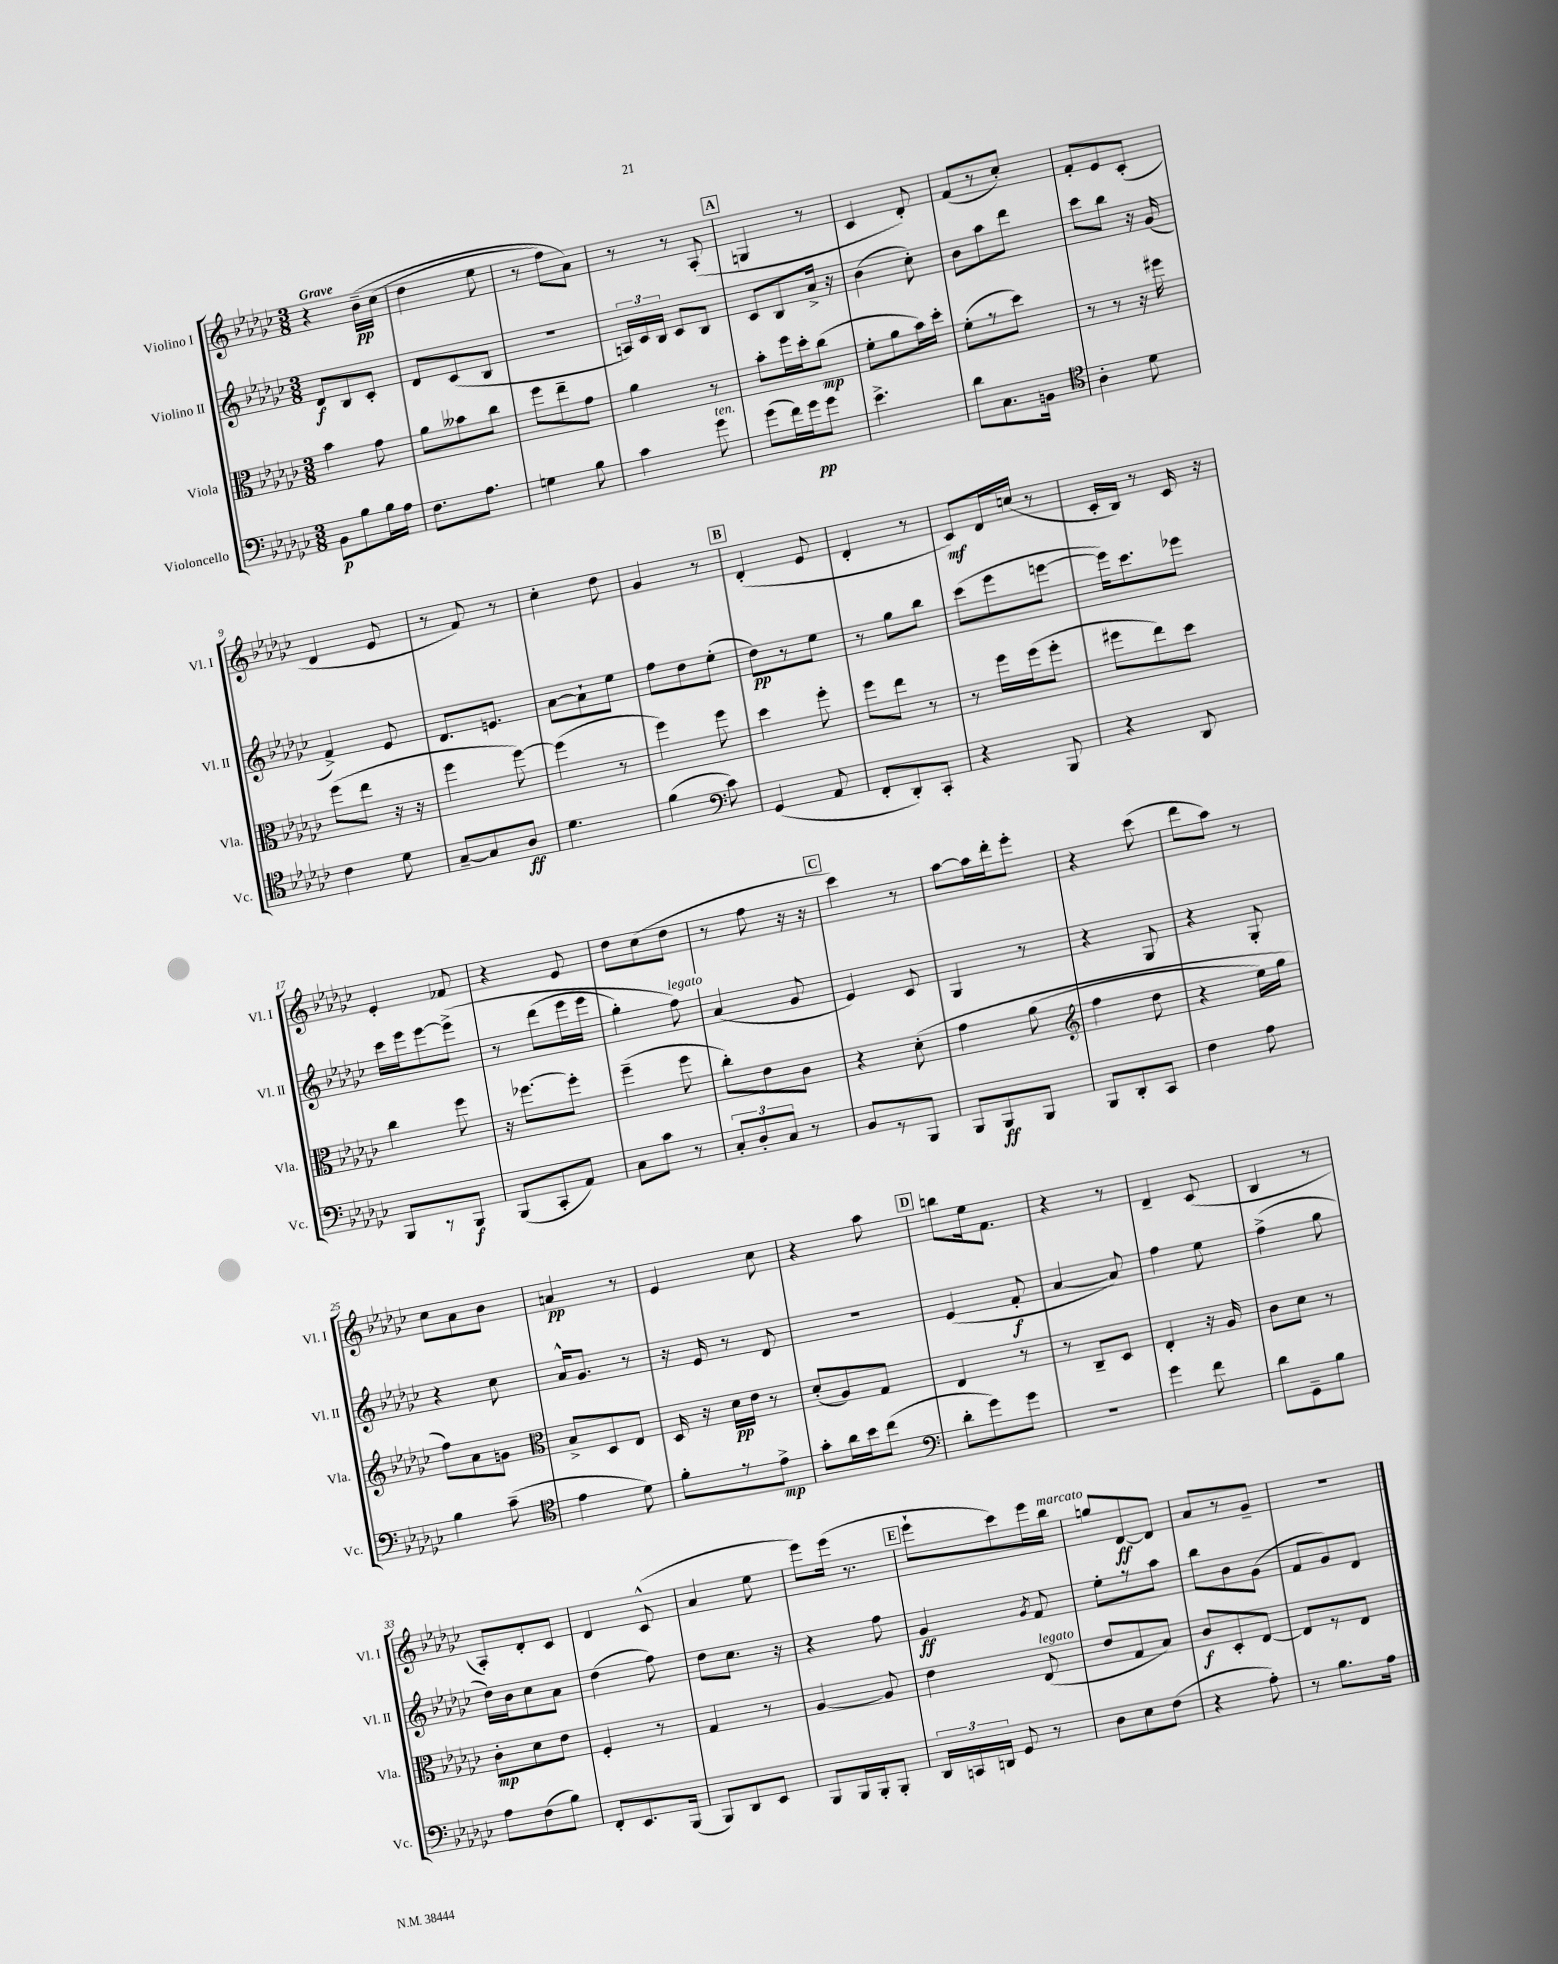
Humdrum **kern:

**kern	**dynam	**kern	**dynam	**kern	**dynam	**kern	**dynam
*part4	*part4	*part3	*part3	*part2	*part2	*part1	*part1
*staff4	*staff4	*staff3	*staff3	*staff2	*staff2	*staff1	*staff1
*I"Violoncello	*	*I"Viola	*	*I"Violino II	*	*I"Violino I	*
*I'Vc.	*	*I'Vla.	*	*I'Vl. II	*	*I'Vl. I	*
*clefF4	*	*clefC3	*	*clefG2	*	*clefG2	*
*k[b-e-a-d-g-c-]	*	*k[b-e-a-d-g-c-]	*	*k[b-e-a-d-g-c-]	*	*k[b-e-a-d-g-c-]	*
*M3/8	*	*M3/8	*	*M3/8	*	*M3/8	*
=1	=1	=1	=1	=1	=1	=1	=1
!	!	!	!	!	!	!LO:TX:a:B:t=Grave	!
8BB-\L	p	4b-\	.	8d-/L	f	4r	.
8B-\	.	.	.	8B-/	.	.	.
16B-\L	.	8g-\	.	8c-'/J	.	(16b-~\LL	pp
16A-\JJ	.	.	.	.	.	(16cc-\JJ	.
=2	=2	=2	=2	=2	=2	=2	=2
8.F\L	.	8a-\L	.	8d-/L	.	4dd-\	.
.	.	8b--X\	.	(8c-/	.	.	.
8.A-\J	.	.	.	.	.	.	.
.	.	8cc-\J	.	8B-/J	.	8ee-\	.
=3	=3	=3	=3	=3	=3	=3	=3
4Gn\	.	8ff\L	.	4.r	.	8r	.
.	.	8ee-~\	.	.	.	8ff\L)	.
8B-\	.	8g-\J	.	.	.	8a-\J)	.
=4	=4	=4	=4	=4	=4	=4	=4
4c-\	.	4a-\	.	24An/LL)	.	8r	.
.	.	.	.	24c-/	.	.	.
.	.	.	.	24B-/JJ	.	.	.
.	.	.	.	8c-/L	.	8r	.
!LO:TX:a:i:t=ten.	!	!	!	!	!	!	!
8g-\	.	8r	.	8B-/J	.	(8A-'/	.
!!LO:REH:place=s1:t=A
=5	=5	=5	=5	=5	=5	=5	=5
(8g-\L	.	8b-'\L	.	8c-/L	.	4Gn/	.
16f\L)	.	16ff\L	.	8B-/	.	.	.
16g-\J	pp	16dd-'\J	.	.	.	.	.
8g-\J	.	(8cc-\J	mp	16a-^/Jk	.	8r	.
.	.	.	.	16r	.	.	.
=6	=6	=6	=6	=6	=6	=6	=6
4.e-^\	.	8f'\L	.	(4b-\	.	4c-/	.
.	.	8a-\	.	.	.	.	.
.	.	16b-\L)	.	8cc-'\)	.	8d-'/)	.
.	.	16dd-'\JJ	.	.	.	.	.
=7	=7	=7	=7	=7	=7	=7	=7
8d-\L	.	(8f'\L	.	8b-\L	.	(8f/L	.
8.C-\	.	8r	.	8aa-\	.	8r	.
.	.	8dd-\J)	.	8ddd-\J	.	8cc-'/J)	.
16BBn\Jk	.	.	.	.	.	.	.
=8	=8	=8	=8	=8	=8	=8	=8
*clefC4	*	*	*	*	*	*	*
4A-'\	.	8r	.	8ccc-\L	.	8f'/L	.
.	.	8r	.	8bb-\J	.	8e-/	.
8d-\	.	16r	.	16r	.	(8c-'/J	.
.	.	16ff#X\	.	(16g-/	.	.	.
!!LO:LB:g=z
=9	=9	=9	=9	=9	=9	=9	=9
4c-\	.	(8ff\L	.	4f^/)	.	4d-/	.
.	.	8ee-\J	.	.	.	.	.
8d-\	.	16r	.	8e-/	.	8e-/	.
.	.	16r	.	.	.	.	.
=10	=10	=10	=10	=10	=10	=10	=10
[8G-~/L	.	4ff\	.	8.d-/L	.	8r	.
8G-/]	.	.	.	.	.	8f/)	.
.	.	.	.	8.en/J	.	.	.
8A-/J	ff	[8ff\)	.	.	.	8r	.
=11	=11	=11	=11	=11	=11	=11	=11
4.d-\	.	(4ff\]	.	[8a-\L	.	4cc-'\	.
.	.	.	.	8a-`\]	.	.	.
.	.	8r	.	8ee-\J	.	8dd-\	.
=12	=12	=12	=12	=12	=12	=12	=12
(4f\	.	4ff\)	.	8ff\L	.	4g-/	.
.	.	.	.	8dd-\	.	.	.
*clefF4	*	*	*	*	*	*	*
8c-\)	.	8ff\	.	(8ee-'\J	.	8r	.
!!LO:REH:place=s1:t=B
=13	=13	=13	=13	=13	=13	=13	=13
(4GG-/	.	4dd-\	.	8dd-\L)	pp	(4d-'/	.
.	.	.	.	8r	.	.	.
8AA-/	.	8ff'\	.	8ee-\J	.	8e-/	.
=14	=14	=14	=14	=14	=14	=14	=14
8FF'/L	.	8ff\L	.	8r	.	4d-'/	.
8DD-'/)	.	8ee-\J	.	8gg-\L	.	.	.
8CC-'/J	.	8r	.	8bb-\J	.	8r	.
=15	=15	=15	=15	=15	=15	=15	=15
4r	.	8r	.	(8ccc-\L	.	8c-/L)	mf
.	.	16ff\LL	.	8eee-\	.	16d-/L	.
.	.	(16ff\J	.	.	.	(16ccn/JJ	.
8BBB-/	.	8ff'\J	.	[8eeen\J	.	8r	.
=16	=16	=16	=16	=16	=16	=16	=16
4r	.	8ff#X\L	.	16eee\KL])	.	16c-'/LL	.
.	.	.	.	8.ccc-\	.	16B-/JJ)	.
.	.	8ee-\)	.	.	.	8r	.
8DD-/	.	8dd-\J	.	8eee-X\J	.	16c-/	.
.	.	.	.	.	.	16r	.
!!LO:LB:g=z
=17	=17	=17	=17	=17	=17	=17	=17
8BBB-/L	.	4cc-\	.	16ccc-\LL	.	4e-'/	.
.	.	.	.	16eee-\J	.	.	.
8r	.	.	.	[8eee-\	.	.	.
8BBB-/J	f	8ff\	.	(8eee-^\J]	.	8f-X/	.
=18	=18	=18	=18	=18	=18	=18	=18
(8BBB-/L	.	16r	.	8r	.	4r	.
.	.	[8.ff-X\L	.	.	.	.	.
8CC-'/	.	.	.	(8ddd-\L	.	.	.
8AA-/J)	.	8ff-'\J]	.	16eee-\L	.	8e-/	.
.	.	.	.	16eee-\JJ	.	.	.
=19	=19	=19	=19	=19	=19	=19	=19
8C-\L	.	(4ff~\	.	4gg-'\)	.	8dd-\L	.
8c-\J	.	.	.	.	.	(8cc-\	.
!	!	!	!	!LO:TX:a:i:t=legato	!	!	!
8r	.	8ff\	.	8ff\)	.	8dd-\J	.
=20	=20	=20	=20	=20	=20	=20	=20
12C-'/L	.	8cc-'\L)	.	(4a-/	.	8r	.
12D-'/	.	.	.	.	.	.	.
.	.	8e-\	.	.	.	8ff\	.
12C-/J	.	.	.	.	.	.	.
8r	.	8c-\J	.	8g-/	.	16r	.
.	.	.	.	.	.	16r	.
!!LO:REH:place=s1:t=C
=21	=21	=21	=21	=21	=21	=21	=21
8BB-/L	.	4r	.	4e-/)	.	4ccc-\)	.
8r	.	.	.	.	.	.	.
8BBB-/J	.	(8d-'\	.	8c-/	.	8r	.
=22	=22	=22	=22	=22	=22	=22	=22
8BBB-/L	.	4g-\	.	4G-/	.	[8aa-\L	.
8BBB-/	ff	.	.	.	.	16aa-\L]	.
.	.	.	.	.	.	16ddd-'\J	.
8BBB-/J	.	(8a-\	.	8r	.	8eee-'\J	.
=23	=23	=23	=23	=23	=23	=23	=23
*	*	*clefG2	*	*	*	*	*
8BBB-/L	.	4ff\	.	4r	.	4r	.
8DD-'/	.	.	.	.	.	.	.
8CC-/J	.	8dd-\	.	8G-/	.	(8ccc-\	.
=24	=24	=24	=24	=24	=24	=24	=24
4F\	.	4r	.	4r	.	8ddd-\L	.
.	.	.	.	.	.	8aa-\J)	.
8A-\	.	16ee-\LL)	.	8G-'/	.	8r	.
.	.	16gg-\JJ	.	.	.	.	.
!!LO:LB:g=z
=25	=25	=25	=25	=25	=25	=25	=25
4B-\	.	8ff\L)	.	4r	.	8cc-\L	.
.	.	8a-\	.	.	.	8a-\	.
(8c-~\	.	8gn\J	.	8cc-\	.	8b-\J	.
=26	=26	=26	=26	=26	=26	=26	=26
*clefC4	*	*clefC3	*	*	*	*	*
4e-\	.	8B-^/L	.	16a-^^/KL	.	4an/	pp
.	.	.	.	8.g-/J	.	.	.
.	.	8D-/	.	.	.	.	.
8d-\)	.	8E-/J	.	8r	.	8r	.
=27	=27	=27	=27	=27	=27	=27	=27
8f'\L	.	16D-/	.	16r	.	4e-/	.
.	.	16r	.	16e-/	.	.	.
8r	.	16d-\LL	pp	8r	.	.	.
.	.	16e-\JJ	.	.	.	.	.
8e-^\J	mp	8r	.	8d-/	.	8cc-\	.
=28	=28	=28	=28	=28	=28	=28	=28
8g-'\L	.	(8d-'/L	.	4.r	.	4r	.
16a-\L	.	8A-/)	.	.	.	.	.
16b-\J	.	.	.	.	.	.	.
(8cc-\J	.	8G-/J	.	.	.	8aa-\	.
!!LO:REH:place=s1:t=D
=29	=29	=29	=29	=29	=29	=29	=29
*clefF4	*	*	*	*	*	*	*
8d-'\L	.	4E-/	.	(4e-/	.	8bbn\L	.
8g-\)	.	.	.	.	.	16ee-\k	.
.	.	.	.	.	.	8.f\J	.
8g-\J	.	8r	.	8f'/	f	.	.
=30	=30	=30	=30	=30	=30	=30	=30
4.r	.	8r	.	[4a-/	.	4r	.
.	.	8C-~/L	.	.	.	.	.
.	.	8D-/J	.	8a-/])	.	8r	.
=31	=31	=31	=31	=31	=31	=31	=31
4g-\	.	4E-'/	.	4ff\	.	4d-~/	.
8f\	.	16r	.	8ee-\	.	(8c-/	.
.	.	16A-/	.	.	.	.	.
=32	=32	=32	=32	=32	=32	=32	=32
8d-\L	.	8c-\L	.	(4ff^\	.	4B-/	.
8GG-~\	.	8d-\J	.	.	.	.	.
8B-\J	.	8r	.	8gg-\	.	8r	.
!!LO:LB:g=z
=33	=33	=33	=33	=33	=33	=33	=33
8A-\L	.	8c-'\L	mp	16dd-\LL)	.	8A-'/L)	.
.	.	.	.	16b-\J	.	.	.
(8F\	.	8d-\	.	8cc-\	.	8d-'/	.
8B-\J)	.	8e-\J	.	8a-\J	.	8c-/J	.
=34	=34	=34	=34	=34	=34	=34	=34
8FF'/L	.	4F'/	.	(4dd-\	.	4d-/	.
8.EE-/	.	.	.	.	.	.	.
.	.	8r	.	8ff\)	.	(8c-^^/	.
(16BBB-/Jk	.	.	.	.	.	.	.
=35	=35	=35	=35	=35	=35	=35	=35
8BBB-/L)	.	4G-/	.	8dd-\L	.	4a-/	.
8DD-/	.	.	.	8.cc-\J	.	.	.
8EE-/J	.	8r	.	.	.	8ee-\	.
.	.	.	.	16r	.	.	.
=36	=36	=36	=36	=36	=36	=36	=36
8BBB-/L	.	[4A-/	.	4r	.	8eee-\L)	.
16BBB-/L	.	.	.	.	.	(16eee-\Jk	.
16BBB-'/J	.	.	.	.	.	8.r	.
8BBB-'/J	.	8A-/]	.	8ff\	.	.	.
!!LO:REH:place=s1:t=E
=37	=37	=37	=37	=37	=37	=37	=37
24DD-/LL	.	4e-\	.	4g-/	ff	8eee-`\L	.
24CCn/	.	.	.	.	.	.	.
24DDn/JJ	.	.	.	.	.	.	.
8GG-/	.	.	.	.	.	8ccc-\)	.
.	.	.	.	8qg-/	.	.	.
!	!	!LO:TX:a:i:t=legato	!	!	!	!	!
8r	.	(8E-/	.	8f/	.	16eee-\L	.
!	!	!	!	!	!	!LO:TX:a:i:t=marcato	!
.	.	.	.	.	.	16bb-\JJ	.
=38	=38	=38	=38	=38	=38	=38	=38
8D-\L	.	8e-/L	.	8ee-'\L	.	8ggn/L	.
8E-\	.	8G-/	.	8r	.	[8d-/	ff
(8F\J	.	8B-/J)	.	8aa-\J	.	8d-/J]	.
=39	=39	=39	=39	=39	=39	=39	=39
4r	.	8c-/L	f	8bb-\L	.	8a-/L	.
.	.	8D-'/	.	8b-\	.	8r	.
8A-'\)	.	[8E-/J	.	(8g-\J	.	8g-~/J	.
=40	=40	=40	=40	=40	=40	=40	=40
8r	.	8E-/L]	.	8f/L	.	4.r	.
8.B-\L	.	8r	.	8g-/)	.	.	.
.	.	8E-/J	.	8d-/J	.	.	.
16A-\Jk	.	.	.	.	.	.	.
==	==	==	==	==	==	==	==
*-	*-	*-	*-	*-	*-	*-	*-
